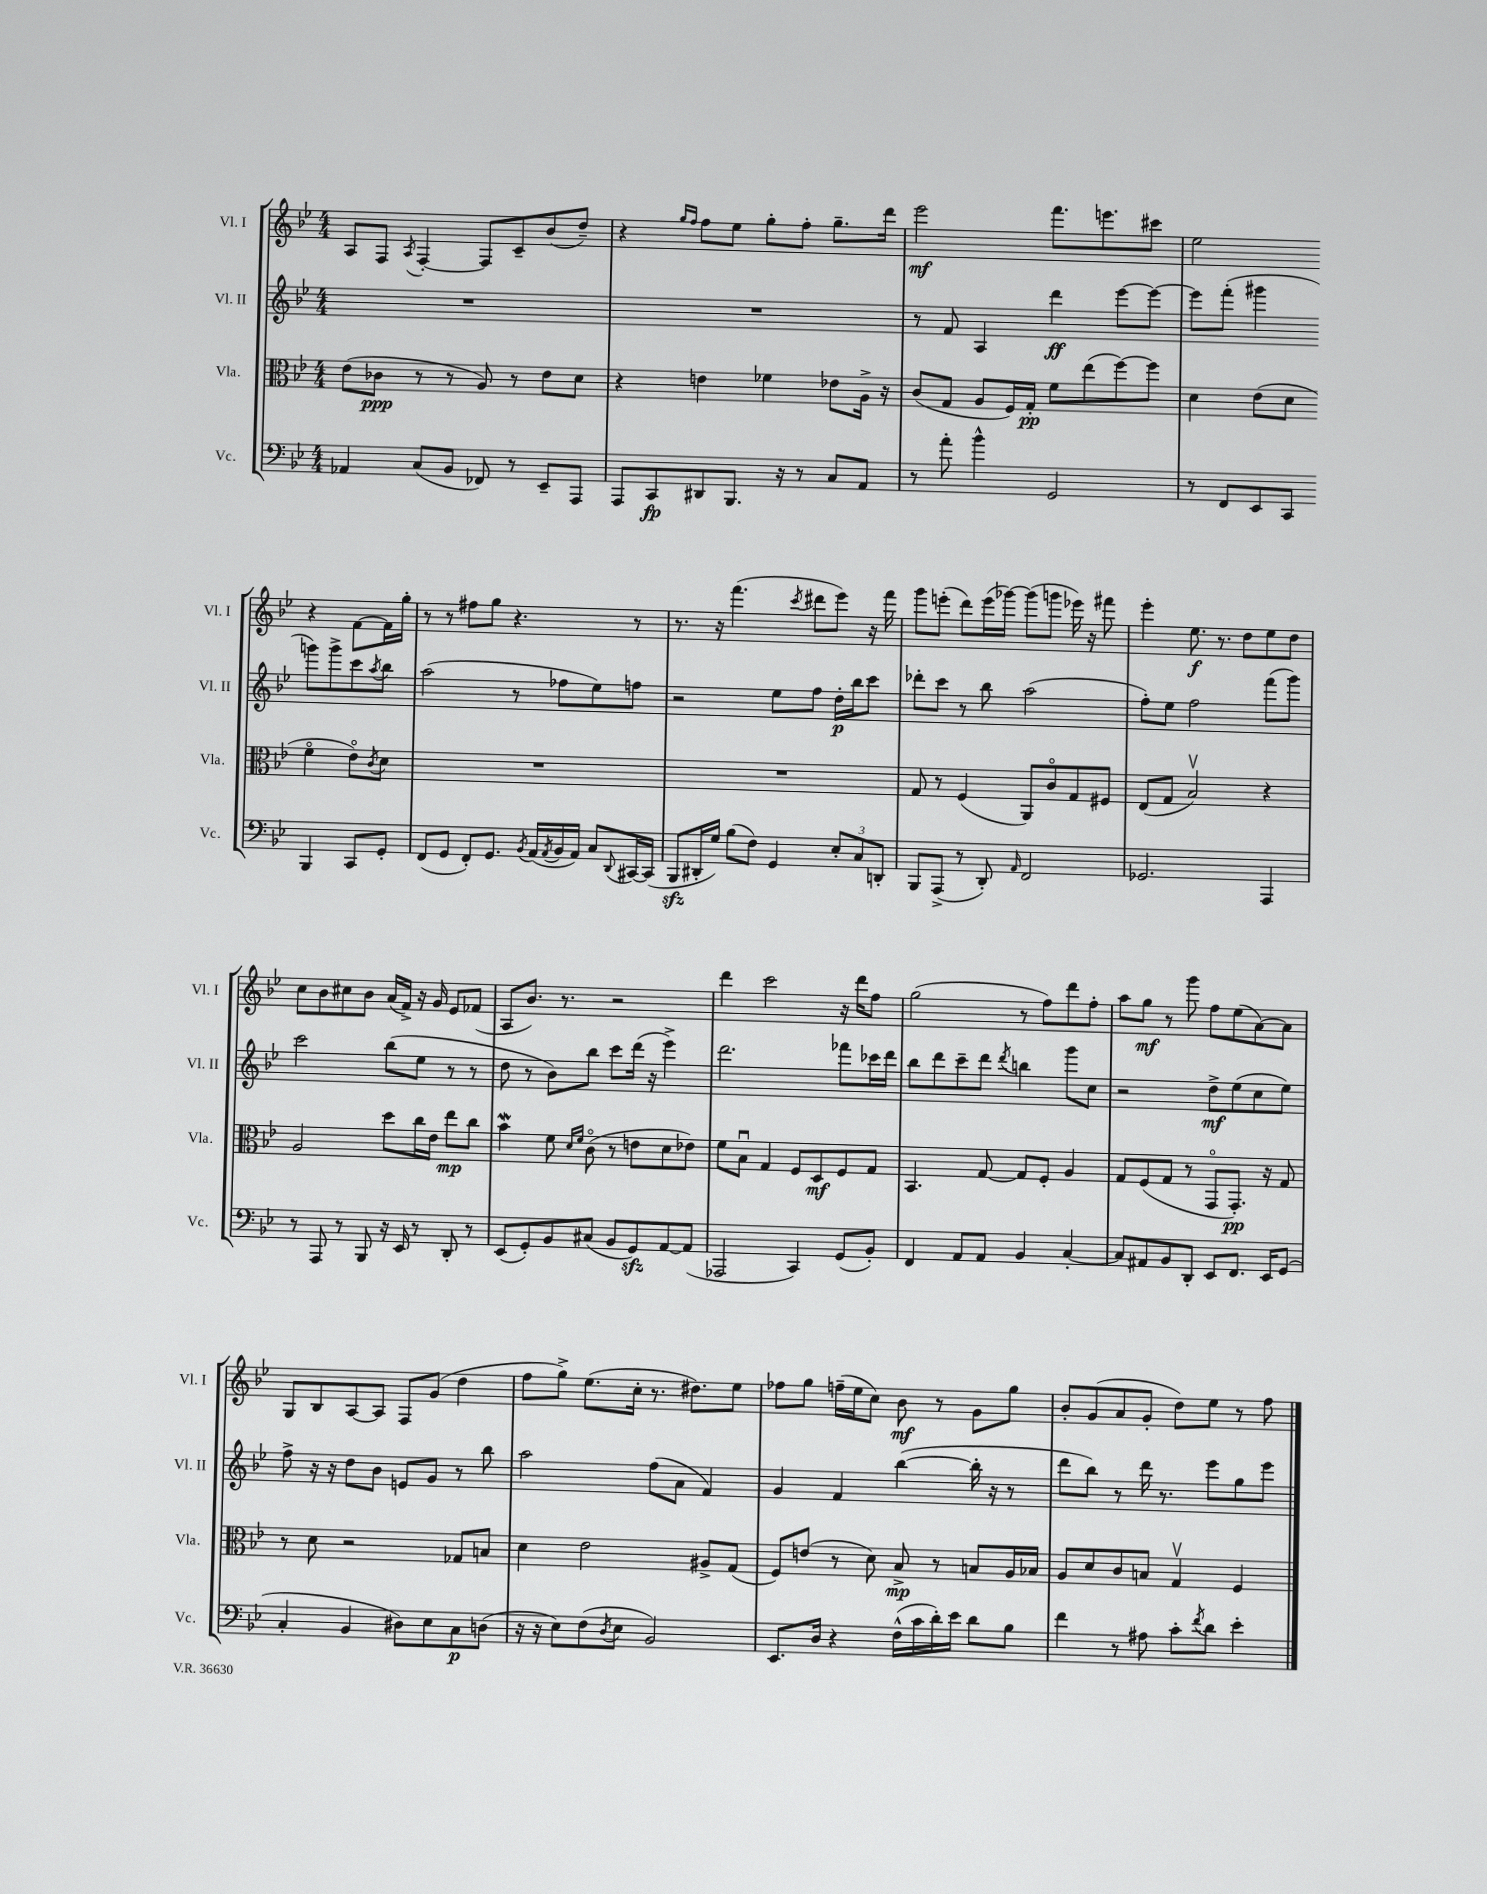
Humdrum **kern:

**kern	**dynam	**kern	**dynam	**kern	**dynam	**kern	**dynam
*part4	*part4	*part3	*part3	*part2	*part2	*part1	*part1
*staff4	*staff4	*staff3	*staff3	*staff2	*staff2	*staff1	*staff1
*I"Vc.	*	*I"Vla.	*	*I"Vl. II	*	*I"Vl. I	*
*I'Vc.	*	*I'Vla.	*	*I'Vl. II	*	*I'Vl. I	*
*clefF4	*	*clefC3	*	*clefG2	*	*clefG2	*
*k[b-e-]	*	*k[b-e-]	*	*k[b-e-]	*	*k[b-e-]	*
*M4/4	*	*M4/4	*	*M4/4	*	*M4/4	*
=52	=52	=52	=52	=52	=52	=52	=52
4AA-X/	.	(8e-\L	.	1r	.	8A/L	.
.	.	8c-X\J	ppp	.	.	8F/J	.
.	.	.	.	.	.	8qA/	.
(8C/L	.	8r	.	.	.	[4F'/	.
8BB-/J	.	8r	.	.	.	.	.
8FF-X/)	.	8A/)	.	.	.	8F/L]	.
8r	.	8r	.	.	.	8c~/	.
8EE-~/L	.	8e-\L	.	.	.	(8b-/	.
8AAA/J	.	8d\J	.	.	.	8dd~/J)	.
=53	=53	=53	=53	=53	=53	=53	=53
8AAA/L	.	4r	.	1r	.	4r	.
8CC/	fp	.	.	.	.	.	.
.	.	.	.	.	.	16qqgg/LL	.
.	.	.	.	.	.	16qqff/JJ	.
8DD#X/	.	4en\	.	.	.	8ff\L	.
8.BBB-/J	.	.	.	.	.	8ee-\J	.
.	.	4f-X\	.	.	.	8gg'\L	.
16r	.	.	.	.	.	.	.
8r	.	.	.	.	.	8ff'\J	.
8C/L	.	8e-X\L	.	.	.	8.gg~\L	.
8AA/J	.	16A^\Jk	.	.	.	.	.
.	.	16r	.	.	.	16ddd\Jk	.
=54	=54	=54	=54	=54	=54	=54	=54
8r	.	(8c/L	.	8r	.	2eee-\	mf
8a'\	.	8G/J	.	8f/	.	.	.
4b-^^\	.	8A/L	.	4A/	.	.	.
.	.	16F/L)	.	.	.	.	.
.	.	16G'/JJ	pp	.	.	.	.
2GG/	.	8f\L	.	4ddd\	ff	8.fff\L	.
.	.	(8ee-\	.	.	.	.	.
.	.	.	.	.	.	8.eeen\	.
.	.	[8ff\)	.	[8eee-\L	.	.	.
.	.	8ff\J]	.	8eee-\J_	.	8ccc#X\J	.
=55	=55	=55	=55	=55	=55	=55	=55
8r	.	4d\	.	8eee-\L]	.	2ee-\	.
8FF/L	.	.	.	(8fff'\J	.	.	.
8EE-/	.	(8e-\L	.	4ggg#X\	.	.	.
8CC/J	.	8d\J	.	.	.	.	.
4BBB-/	.	4f\	.	8gggn\L)	.	4r	.
.	.	.	.	8ggg^\	.	.	.
8CC/L	.	8e-\L)	.	8ccc\	.	[8f\L	.
.	.	8qc/	.	8qaa/	.	.	.
8GG'/J	.	8d\J	.	8bb-\J	.	16f\L]	.
.	.	.	.	.	.	16gg'\JJ	.
!!LO:LB:g=z
=56	=56	=56	=56	=56	=56	=56	=56
(8FF/L	.	1r	.	(2aa\	.	8r	.
8GG/J	.	.	.	.	.	8r	.
8FF'/L)	.	.	.	.	.	8ff#X\L	.
8.GG/J	.	.	.	.	.	8gg\J	.
.	.	.	.	8r	.	4.r	.
8qBB-/	.	.	.	.	.	.	.
(16AA/LL	.	.	.	.	.	.	.
8qAA/	.	.	.	.	.	.	.
16BB-/	.	.	.	8ff-X\L	.	.	.
16AA/JJ)	.	.	.	.	.	.	.
8C/L	.	.	.	8ee-\)	.	.	.
8qqDD/	.	.	.	.	.	.	.
[16CC#X/L	.	.	.	8ffn\J	.	8r	.
(16CC#/JJ]	.	.	.	.	.	.	.
=57	=57	=57	=57	=57	=57	=57	=57
8BBB-zz/L	.	1r	.	2r	.	8.r	.
16DD#X'/L	.	.	.	.	.	.	.
16G/JJ)	.	.	.	.	.	16r	.
(8B-\L	.	.	.	.	.	(4.fff\	.
8F\J)	.	.	.	.	.	.	.
4GG/	.	.	.	8ee-\L	.	.	.
.	.	.	.	.	.	8qccc/	.
.	.	.	.	8ff\J	.	8ddd#X\L	.
12E-'/L	.	.	.	16dd'\LL	p	8eee-\J)	.
.	.	.	.	16bb-\J	.	.	.
12C/	.	.	.	.	.	.	.
.	.	.	.	8ccc\J	.	16r	.
12DDn'/J	.	.	.	.	.	.	.
.	.	.	.	.	.	16fff\	.
=58	=58	=58	=58	=58	=58	=58	=58
8BBB-/L	.	8G/	.	8ddd-X'\L	.	8ggg\L	.
(8AAA^/J	.	8r	.	8ccc\J	.	(8eeen'\J	.
8r	.	(4F/	.	8r	.	8ddd\L)	.
8DD'/)	.	.	.	8bb-\	.	(16eee\L	.
.	.	.	.	.	.	[16ggg-X\JJ)	.
16qqAA/	.	.	.	.	.	.	.
2FF/	.	8AA/L)	.	(2aa\	.	(8ggg-\L]	.
.	.	8c/	.	.	.	8gggn\J	.
.	.	8G/	.	.	.	16eee-X\)	.
.	.	.	.	.	.	16r	.
.	.	8F#X/J	.	.	.	8fff#X\	.
=59	=59	=59	=59	=59	=59	=59	=59
2.GG-X/	.	(8E-/L	.	8ff'\L)	.	4eee-'\	.
.	.	8G/J	.	8ee-\J	.	.	.
.	.	2B-v/)	.	2ff\	.	8.ee-\	f
.	.	.	.	.	.	8.r	.
.	.	.	.	.	.	8dd\L	.
4AAA/	.	4r	.	(8fff\L	.	8ee-\	.
.	.	.	.	8ggg\J)	.	8dd\J	.
!!LO:LB:g=z
=60	=60	=60	=60	=60	=60	=60	=60
8r	.	2A/	.	2ccc\	.	8cc\L	.
8AAA/	.	.	.	.	.	8b-\	.
8r	.	.	.	.	.	8cc#X\	.
8BBB-/	.	.	.	.	.	8b-\J	.
16r	.	8dd\L	.	(8bb-\L	.	(16a/LL	.
16EE-/	.	.	.	.	.	16f^/JJ)	.
8r	.	16cc\L	.	8ee-\J	.	16r	.
.	.	16e-\JJ	.	.	.	16g/	.
8DD'/	.	8ee-\L	mp	8r	.	8e-/L	.
8r	.	8cc\J	.	8r	.	(8f-X/J	.
=61	=61	=61	=61	=61	=61	=61	=61
(8EE-/L	.	4b-w\	.	8dd\	.	8A/L	.
8GG'/)	.	.	.	8r	.	8.b-/J)	.
8BB-/	.	8f\	.	8b-\L)	.	.	.
.	.	.	.	.	.	8.r	.
.	.	16qqd/LL	.	.	.	.	.
.	.	16qqf/JJ	.	.	.	.	.
(8C#X/J	.	(8c\	.	8bb-\J	.	.	.
8BB-/L	.	8r	.	8ccc\L	.	2r	.
8GGzz/)	.	8en\L	.	(16ddd\Jk	.	.	.
.	.	.	.	16r	.	.	.
[8AA/	.	8d\	.	4eee-^\)	.	.	.
(8AA/J]	.	8e-X\J)	.	.	.	.	.
=62	=62	=62	=62	=62	=62	=62	=62
2AAA-X/	.	8f\L	.	2.ddd\	.	4ddd\	.
.	.	8B-u\J	.	.	.	.	.
.	.	4G/	.	.	.	2ccc\	.
4CC/)	.	8F/L	.	.	.	.	.
.	.	8D/	mf	.	.	.	.
(8GG/L	.	8F/	.	8fff-X\L	.	16r	.
.	.	.	.	.	.	16ddd\KL	.
8BB-'/J)	.	8G/J	.	16ccc-X\L	.	8ff\J	.
.	.	.	.	16ddd\JJ	.	.	.
=63	=63	=63	=63	=63	=63	=63	=63
4FF/	.	4.BB-/	.	8bb-\L	.	(2gg\	.
.	.	.	.	8ddd\	.	.	.
8AA/L	.	.	.	8ccc~\	.	.	.
8AA/J	.	[8G/	.	8ddd\J	.	.	.
.	.	.	.	8qddd/	.	.	.
4BB-/	.	8G/L]	.	4bbn\	.	8r	.
.	.	8F'/J	.	.	.	8ff\L)	.
[4C'/	.	4A/	.	8ggg\L	.	8ddd\	.
.	.	.	.	8cc\J	.	8ff'\J	.
=64	=64	=64	=64	=64	=64	=64	=64
8C/L]	.	8G/L	.	2r	.	8aa\L	.
8AA#X/	.	(8F/	.	.	.	8gg\J	mf
8BB-/	.	8G/J	.	.	.	8r	.
8DD'/J	.	8r	.	.	.	8ggg\	.
8EE-/L	.	8GG/L	.	8dd^\L	mf	8ff\L	.
8.FF/J	.	8.GG'/J)	pp	(8ee-\	.	(8ee-\	.
.	.	.	.	8cc\	.	[8a\)	.
16EE-/KL	.	16r	.	.	.	.	.
(8GG/J	.	8G/	.	8ee-\J)	.	8a\J]	.
!!LO:LB:g=z
=65	=65	=65	=65	=65	=65	=65	=65
4C'/	.	8r	.	8ff^\	.	8G/L	.
.	.	8d\	.	16r	.	8B-/	.
.	.	.	.	16r	.	.	.
4BB-/	.	2r	.	8dd\L	.	[8A/	.
.	.	.	.	8b-\J	.	8A/J]	.
8D#X\L)	.	.	.	8en/L	.	8F/L	.
8E-\	.	.	.	8g/J	.	(8g/J	.
8C\	p	8G-X/L	.	8r	.	4dd\	.
(8Dn\J	.	8Bn/J	.	8bb-\	.	.	.
=66	=66	=66	=66	=66	=66	=66	=66
16r	.	4d\	.	2aa\	.	8ff\L	.
16r	.	.	.	.	.	.	.
8E-\L)	.	.	.	.	.	8gg^\J)	.
(8F\	.	2e-\	.	.	.	(8.ee-\L	.
8qD/	.	.	.	.	.	.	.
8E-\J	.	.	.	.	.	.	.
.	.	.	.	.	.	16cc'\Jk	.
2BB-/)	.	.	.	(8ff\L	.	8.r	.
.	.	.	.	8a\J	.	.	.
.	.	.	.	.	.	8.dd#X\L)	.
.	.	8A#X^/L	.	4f/)	.	.	.
.	.	(8G/J	.	.	.	8ee-\J	.
=67	=67	=67	=67	=67	=67	=67	=67
8.EE-/L	.	8F/L)	.	4g/	.	8ff-X\L	.
.	.	(8en/J	.	.	.	8gg\J	.
16D/Jk	.	.	.	.	.	.	.
4r	.	8r	.	4f/	.	(16ffn~\LL	.
.	.	.	.	.	.	16ee-\J	.
.	.	8d\)	.	.	.	8cc\J)	.
(16F^^\LL	.	8B-^/	mp	([4bb-\	.	8b-\	mf
16c\	.	.	.	.	.	.	.
16d'\)	.	8r	.	.	.	8r	.
16e-\JJ	.	.	.	.	.	.	.
8d\L	.	8Bn/L	.	16bb-'\]	.	8g\L	.
.	.	.	.	16r	.	.	.
8B-\J	.	16A/L	.	8r	.	8gg\J	.
.	.	16B-X/JJ	.	.	.	.	.
=68	=68	=68	=68	=68	=68	=68	=68
4f\	.	8A/L	.	8ddd\L	.	8b-'/L	.
.	.	8d/	.	8bb-\J)	.	(8g/	.
8r	.	8c/	.	8r	.	8a/	.
8A#X\	.	8Bn/J	.	16ddd\	.	8g'/J	.
.	.	.	.	8.r	.	.	.
8c'\L	.	4Gv/	.	.	.	8dd\L)	.
8qf/	.	.	.	.	.	.	.
8d\J	.	.	.	8eee-\L	.	8ee-\J	.
4e-'\	.	4F/	.	8gg\	.	8r	.
.	.	.	.	8eee-\J	.	8ff\	.
==	==	==	==	==	==	==	==
*-	*-	*-	*-	*-	*-	*-	*-
